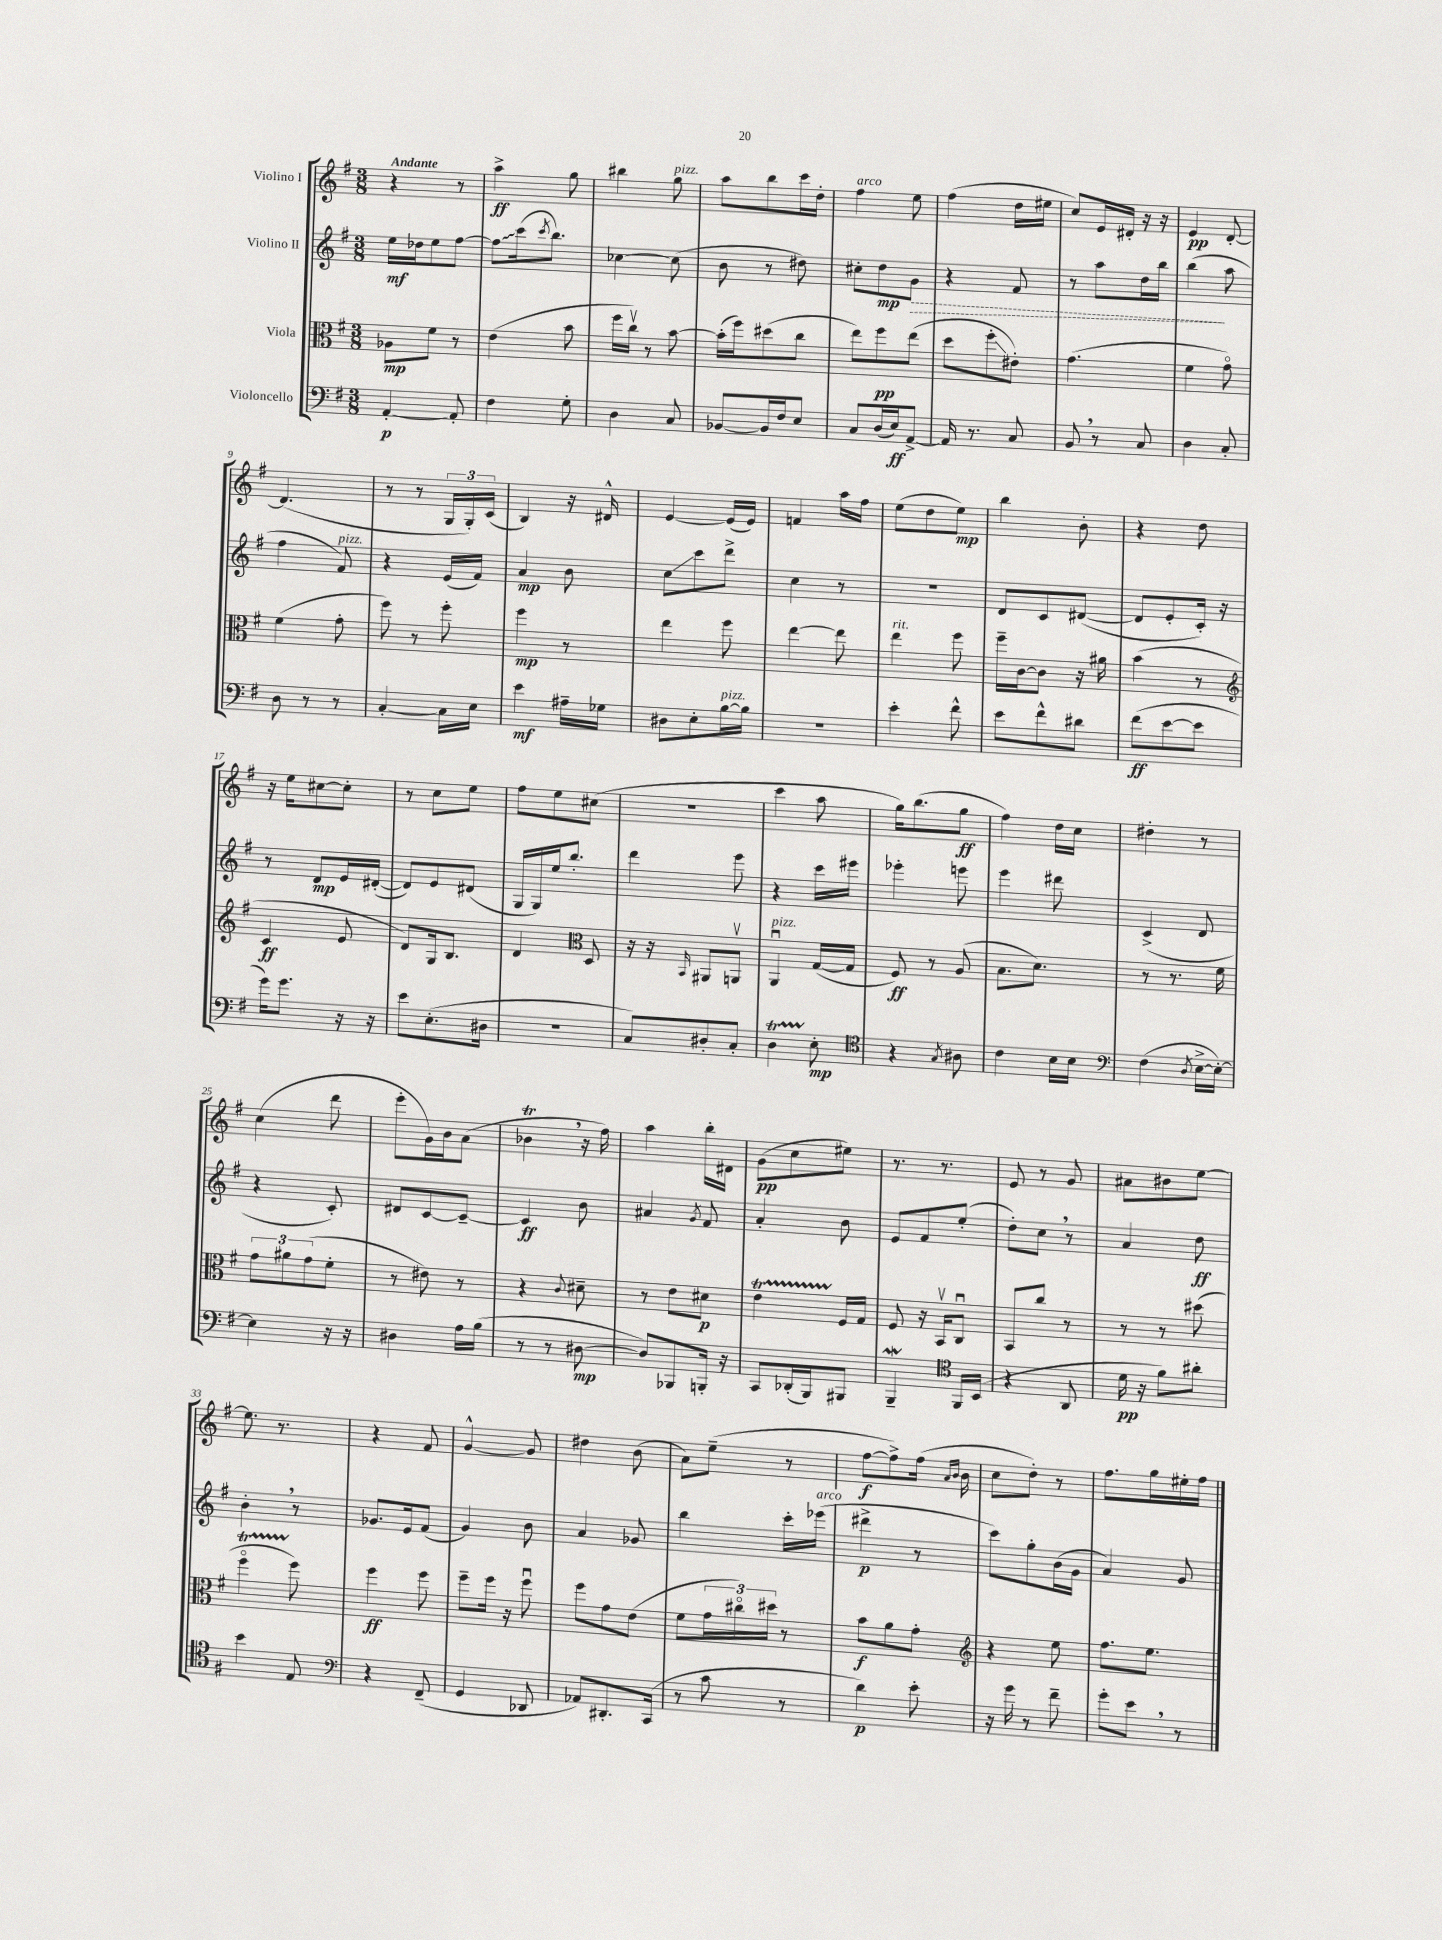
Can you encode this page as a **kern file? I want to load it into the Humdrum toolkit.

**kern	**kern	**kern	**kern
*staff4	*staff3	*staff2	*staff1
*clefF4	*clefC3	*clefG2	*clefG2
*k[f#]	*k[f#]	*k[f#]	*k[f#]
*M3/8	*M3/8	*M3/8	*M3/8
[4AA'/	8A-\L	16ee\LL	4r
.	.	16dd-\J	.
.	8f#\J	8ee\	.
8AA'/]	8r	[8ff#\J	8r
=	=	=	=
4F#\	(4e\	8ff#\]L	4aa^\
.	.	(16ccc\k	.
.	.	8qccc/	.
.	.	8.bb\J)	.
8G'\	8b\	.	8gg\
=	=	=	=
4D\	16ff#\LL	[4cc-\	4bb#\
.	16ccv\JJ)	.	.
.	8r	.	.
8C/	[8b\	(8cc-\]	8gg\
=	=	=	=
[8BB-/L	(16b'\]LL	8b\	8aa\L
.	16ff#\J)	.	.
16BB-/]L	(8dd#\	8r	8bb\
16F#/J	.	.	.
8E/J	8cc\J	8dd#\)	16ccc\L
.	.	.	16dd'\JJ
=	=	=	=
8C/L	8ee\L)	8cc#'\L	4ff#\
(16D/L	8ff#\	8dd\	.
16E/J)	.	.	.
[8AA^/J	(8ee\J	8g\J	8ee\
=	=	=	=
16AA/]	8dd\L	4r	(4ff#\
8.r	.	.	.
.	8ff#'\	.	.
8C/	8e#'\J)	8f#/	16dd\LL
.	.	.	16ee#\JJ
=	=	=	=
8BB/	(4.g\	8r	8cc/L)
8r	.	8aa\L	16e/L
.	.	.	16d#'/JJ
8C/	.	16dd\L	16r
.	.	16bb\JJ	16r
=	=	=	=
4D\	4f#\	(4bb\	4e/
8C'/	8go\)	8aa\	[8d'/
=	=	=	=
8D\	(4f#\	4ff#\	(4.d/]
8r	.	.	.
8r	8g'\	8f#/)	.
=	=	=	=
[4C'/	8ff#\)	4r	8r
.	8r	.	8r
16C\]LL	8ff#'\	(16e/LL	24G/LL
.	.	.	24G'/)
16E\JJ	.	16f#/JJ)	.
.	.	.	(24c/JJ
=	=	=	=
4e\	4ff#\	4a/	4B/)
16A#~\LL	8r	8b\	16r
16G-\JJ	.	.	16d#^^/
=	=	=	=
8D#\L	4ee\	8cc\L	[4e/
8E'\	.	8ccc\	.
[16B\L	8ff#\	8ddd^\J	(16e/]LL
16B\]JJ	.	.	16e/JJ)
=	=	=	=
4.r	[4ee\	4cc\	4f/
.	8ee\]	8r	16aa\LL
.	.	.	16ff#\JJ
=	=	=	=
4e'\	4ee\	4.r	(8ee\L
.	.	.	8dd\
8f#^^\	8ff#\	.	8ee\J)
=	=	=	=
8e\L	16ff#~\LL	8d/L	4bb\
.	[16c\J	.	.
8f#^^\	8c\]J	8c/	.
8d#\J	16r	([8d#/J	8b'\
.	16a#\	.	.
=	=	=	=
(8f#\L	(4b\	8d#/]L	4r
[8e\	.	8e'/	.
8e\]J	8r	16c'/Jk)	8dd\
.	.	16r	.
=	=	=	=
*	*clefG2	*	*
16g\LK)	4c/	8r	16r
8.g\J	.	.	16ee\LK
.	.	8d/L	[8cc#\
16r	8e/	16e/L	8cc#'\]J
16r	.	([16d#'/JJ	.
=	=	=	=
8e\L	8d/L)	8d#/]L)	8r
(8.E'\	16G/k	8e/	8cc\L
.	8.B/J	.	.
.	.	(8d#/J	8ee\J
16D#\Jk	.	.	.
=	=	=	=
4.r	4d/	16G/LL	8ff#\L
.	.	16G/)	.
.	.	16ee/J	8ee\
.	.	8.bb'/J	.
*	*clefC3	*	*
.	8D/	.	(8cc#\J
=	=	=	=
8C/L)	16r	4ddd\	4.r
.	16r	.	.
.	16qqBB/	.	.
8D#'/	8AA#/L	.	.
8C'/J	8AAv/J	8eee\	.
=	=	=	=
4D\	4AAu/	4r	4ccc\
8E'\	([16G/LL	16ccc\LL	8aa\
.	16G/]JJ	16eee#\JJ	.
=	=	=	=
*clefC4	*	*	*
4r	8F#/)	4eee-'\	16gg\LK)
.	.	.	(8.bb\
.	8r	.	.
8qG/	.	.	.
8A#\	(8A/	8eee\	8gg\J
=	=	=	=
4c\	8.B\L	4eee\	4ff#\)
.	8.d\J)	.	.
16B\LL	.	8ddd#\	16dd\LL
16B\JJ	.	.	16cc\JJ
=	=	=	=
*clefF4	*	*	*
(4F#\	8r	(4c^/	4dd#'\
.	8.r	.	.
8qD/	.	.	.
[16E^\LL	.	8d/	8r
16E'\_JJ)	16f#\	.	.
=	=	=	=
4E\]	12g\L	4r	(4cc\
.	12a#\	.	.
.	(12g\	.	.
16r	8f#'\J	8c'/)	8ddd\
16r	.	.	.
=	=	=	=
4D#\	8r	8d#/L	8eee'\L
.	8e#\)	[8c/	16g\L)
.	.	.	16b\J
16A\LL	8r	8c~/_J	(8a\J
(16B\JJ	.	.	.
=	=	=	=
8r	4r	4c/]	4b-\
8r	.	.	.
.	8qqc/	.	.
[8D#\	8d#~\	8b\	16r
.	.	.	16ff#\)
=	=	=	=
8D#/]L)	8r	4a#/	4aa\
8BBB-/	8e\L	.	.
.	.	8qg/	.
16BBB'/Jk	8d#\J	8f#/	16bb'\LL
16r	.	.	16d#\JJ
=	=	=	=
8CC/L	4e\	4a'/	(8g\L
(16DD-'/L	.	.	8cc\
16BBB/J)	.	.	.
8BBB#/J	16F#/LL	8b\	8ee#\J)
.	16G/JJ	.	.
=	=	=	=
4BBB~/	8F#/	8e/L	8.r
.	16r	8f#/	.
.	16BBv/LK	.	8.r
*clefC4	*	*	*
16FF#/LL	8Cu/J	(8ee'/J	.
(16BB/JJ	.	.	.
=	=	=	=
4r	8BB/L	8dd'\L)	8e/
.	8cc/J	8cc\J	8r
8AA/	8r	8r	8g/
=	=	=	=
16d\	8r	4a/	8a#\L
16r	.	.	.
8f#\L)	8r	.	8b#\
8a#'\J	(8dd#\	8dd\	[8ee\J
=	=	=	=
4b\	4ff#o\	4b'\	8.ee\]
.	.	.	8.r
8E/	8ff#\)	8r	.
=	=	=	=
*clefF4	*	*	*
4r	4ff#\	8.g-/L	4r
.	.	16e/k	.
(8FF#~/	8ff#\	(8f#/J	8f#/
=	=	=	=
4GG/	8ff#~\L	4g/)	[4g^^/
.	16ff#\Jk	.	.
.	16r	.	.
8DD-/	8ff#u\	8b\	8g/]
=	=	=	=
8AA-/L)	8ff#\L	4a/	4dd#\
8.DD#'/	8g\	.	.
.	(8e\J	8g-/	(8b\
(16CC/Jk	.	.	.
=	=	=	=
8r	8f#\L	4bb\	8a\L)
8c\	24g\L	.	(8ee~\J
.	24cc#o\)	.	.
.	24dd#\JJ	.	.
8r	8r	16ccc'\LL	8r
.	.	(16eee-\JJ	.
=	=	=	=
4d\)	8b\L	4ddd#^\	[8ff#\L
.	8a\	.	8ff#^\])
8e'\	8g'\J	8r	(16ff#\Jk
.	.	.	16qqa/LL
.	.	.	16qqb/JJ
.	.	.	16b\
=	=	=	=
*	*clefG2	*	*
16r	4r	8ccc\L)	8cc\L
16g\	.	.	.
8r	.	8gg'\	8dd'\J)
8f#~\	8ee\	(16b\L	8r
.	.	16g\JJ	.
=	=	=	=
8g'\L	8.ff#\L	4a/)	8.ff#\L
8e\J	.	.	.
.	8.ee\J	.	16gg\L
8r	.	8g/	16ee#'\
.	.	.	16ff#\JJ
==	==	==	==
*-	*-	*-	*-
